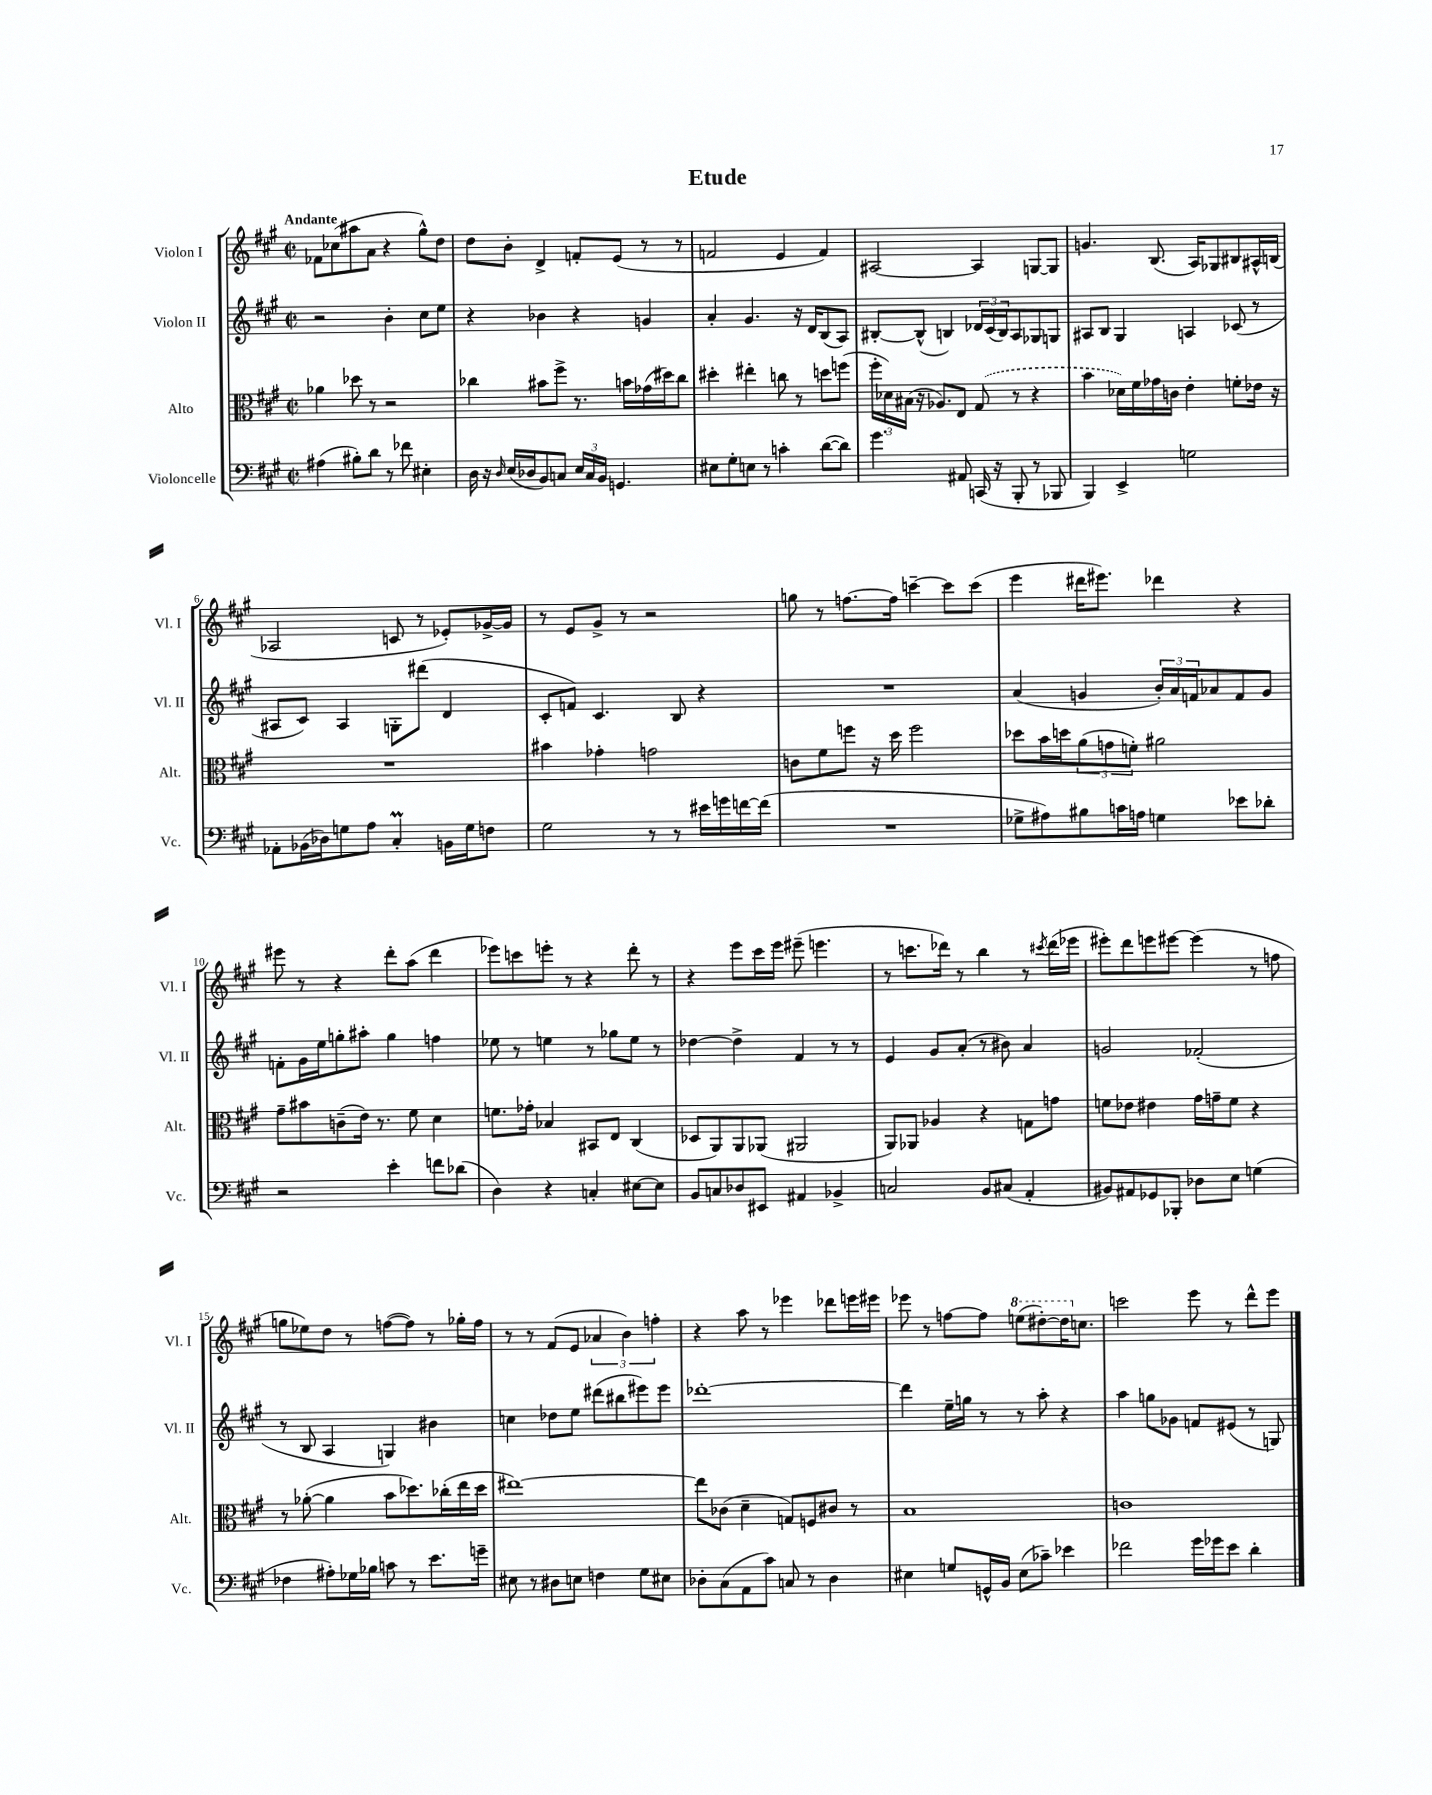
\header { title = "Etude" }
<<
\new StaffGroup <<
\new Staff = "s0" \with { instrumentName = "Violon I" shortInstrumentName = "Vl. I" } {
    \clef treble \key a \major \defaultTimeSignature \time 2/2 \tempo "Andante"
    fes'8 ces''8( ais''8 a'8 r4 gis''8-^) d''8 |
    d''8 b'8-. d'4-> f'8-. e'8( r8 r8 |
    f'2 e'4 f'4) |
    ais2~ ais4 g8~ g8 |
    g'4. b8.( a16) ges8 bis8 ais16-^ b16( |
    aes2 c'8 r8 ees'8-.) ges'16~-> ges'16 |
    r8 e'8 gis'8-> r8 r2 |
    g''8 r8 f''8.~ f''16 c'''4~-- c'''8 c'''8( |
    e'''4 dis'''16 eis'''8.) des'''4 r4 |
    eis'''8 r8 r4 d'''8-. a''8( d'''4 |
    ees'''8) c'''8 e'''8-. r8 r4 d'''8-. r8 |
    r4 e'''8 cis'''16 e'''16 eis'''8--( e'''4. |
    r8 c'''8. des'''16) r8 b''4 r8 \acciaccatura { cis'''8 } des'''16( ees'''16 |
    eis'''8-.) d'''8 e'''8 eis'''8~ eis'''4( r8 f''8 |
    g''8 ees''8) d''8 r8 f''8~( f''8) r8 ges''16-. f''16 |
    r8 r8 fis'8( e'8 \tuplet 3/2 { aes'4 b'4) f''4-. } |
    r4 a''8 r8 ees'''4 des'''8 e'''16 eis'''16 |
    ees'''8 r8 f''8~ f''8 \ottava #1 e'''8( dis'''8~-.) dis'''16 \ottava #0 c''8. |
    c'''2 e'''8 r8 d'''8-^ e'''8 \bar "|." |
}
\new Staff = "s1" \with { instrumentName = "Violon II" shortInstrumentName = "Vl. II" } {
    \clef treble \key a \major \defaultTimeSignature \time 2/2
    r2 b'4-. cis''8 e''8 |
    r4 bes'4 r4 g'4 |
    a'4-. gis'4. r16 d'16 b8( a8) |
    bis8~-. bis8-^( b4) \tuplet 3/2 { des'16 cis'16( b16) } a8 ges8 g8 |
    ais8 b8 gis4 a4 ces'8( r8 |
    ais8 cis'8) ais4 g8-. dis'''8( d'4 |
    cis'8-. f'8) cis'4. b8 r4 |
    R1 |
    a'4( g'4 \tuplet 3/2 { b'16-.) a'16 f'16 } aes'8 f'8 g'8 |
    f'8-. gis'16 e''16 g''8-. ais''8-. g''4 f''4 |
    ees''8 r8 e''4 r8 ges''8 e''8 r8 |
    des''4~ des''4-> fis'4 r8 r8 |
    e'4 gis'8 a'8-.( r8 bis'8) a'4 |
    g'2 fes'2-.( |
    r8 b8 a4 g4) bis'4 |
    c''4 des''8 e''8 dis'''8( bis''8 eis'''8) eis'''8 |
    des'''1~-. |
    des'''4 e''16-- g''16 r8 r8 a''8-. r4 |
    a''4 g''8 ges'8 f'8 eis'8( r8 g8) \bar "|." |
}
\new Staff = "s2" \with { instrumentName = "Alto" shortInstrumentName = "Alt." } {
    \clef alto \key a \major \defaultTimeSignature \time 2/2
    aes'4 des''8 r8 r2 |
    ces''4 bis'8 fis''8-> r8. b'16 ges'16( dis''16) ces''8 |
    dis''4-. eis''4-. c''8 r8 d''8 f''8( |
    \tuplet 3/2 { fis''16-. des'16) bis16( } r16 aes8.) e8 \once \slurDashed gis8( r8 r4 |
    b'4 des'16) fis'16 ges'16 c'16 e'4-. f'8-. ees'16 r16 |
    R1 |
    bis'4 ges'4-. g'2 |
    c'8 fis'8 f''8 r16 d''16 f''2 |
    des''8 b'16 d''16 \tuplet 3/2 { a'8( g'8 f'8-.) } ais'2 |
    gis'8-- bis'8 c'8--( e'16) r8. fis'8 d'4 |
    f'8. ges'16-. bes4 bis,8 e8 cis4( |
    des8 a,8) a,8 aes,8( ais,2 |
    a,8) aes,8 aes4 r4 g8 g'8 |
    f'8 ees'8 eis'4 gis'16 g'16-- f'8 r4 |
    r8 aes'8~-.( aes'4 b'8 des''8.) ces''16-.( e''16 des''16 |
    eis''1~) |
    eis''8 ces'8( d'4-- g8) f8 cis'8 r8 |
    b1 |
    c'1 \bar "|." |
}
\new Staff = "s3" \with { instrumentName = "Violoncelle" shortInstrumentName = "Vc." } {
    \clef bass \key a \major \defaultTimeSignature \time 2/2
    ais4( bis8-.) d'8 r8 fes'8 eis4-. |
    d16 r16 \grace { d16 } e16( des16 b,8) c8 \tuplet 3/2 { e16 c16 b,16 } g,4. |
    eis8 gis8-. e8 r8 c'4-. d'8~( d'8) |
    gis'4. ais,8 c,16( r16 b,,8-. r8 bes,,8 |
    b,,4) e,4-> g2 |
    aes,8-. bes,16( des16) g8 a8 cis4-.\prall b,16 g16 f8 |
    gis2 r8 r8 eis'16 g'16 f'16~ f'16( |
    R1 |
    ges8-> ais8) bis8 c'16 a16 g4 ees'8 des'8-. |
    r2 e'4-. f'8 des'8( |
    d4) r4 c4-. eis8~ eis8 |
    b,8 c8 des8 eis,8 ais,4 bes,4-> |
    c2 b,8 cis8( a,4-. |
    bis,8) ais,8 ges,8 bes,,8-. des8 e8 g4( |
    fes4 ais8-.) ges16 bes16 c'8 r8 e'8. g'16-- |
    eis8 r8 dis8 e8 f4 gis8 eis8 |
    des8-. cis8( a,8 cis'8) c8 r8 des4 |
    eis4 g8 g,16-^ b,16 eis8( ces'8--) ees'4 |
    fes'2 gis'16 ges'16 e'8 d'4-. \bar "|." |
}
>>
>>
